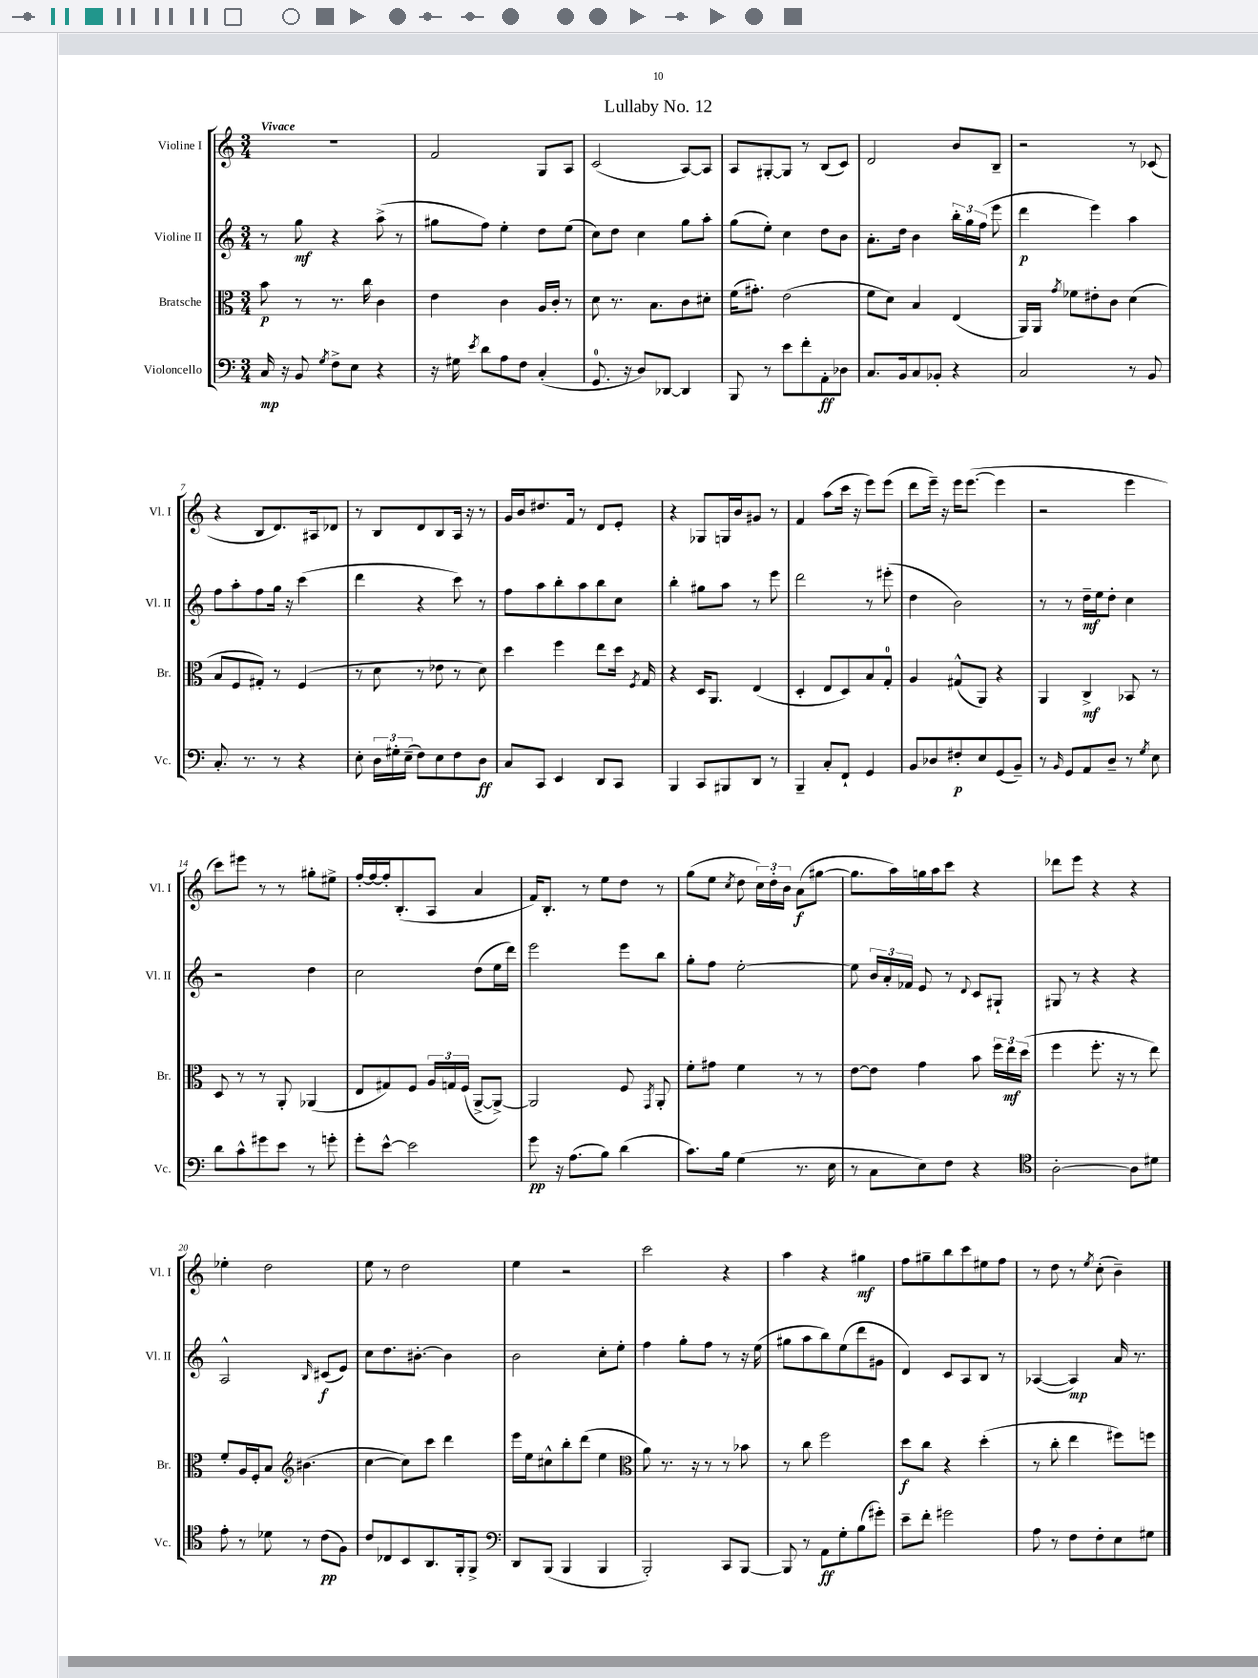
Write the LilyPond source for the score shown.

\header { title = "Lullaby No. 12" }
<<
\new StaffGroup <<
\new Staff = "s0" \with { instrumentName = "Violine I" shortInstrumentName = "Vl. I" } {
    \clef treble \key c \major \numericTimeSignature \time 3/4 \tempo "Vivace"
    \autoBeamOff R2. |
    f'2 g8[ a8] |
    c'2( a8[~) a8] |
    a8[ gis8~-. gis8] r8 b8[( c'8]) |
    d'2 b'8[ b8]-- |
    r2 r8 ces'8( |
    r4 b8[ d'8.) ais16 des'8] |
    r8 b8[ d'8 b8 a16] r16 r8 |
    g'16[ b'16 dis''8. f'16] r8 d'8[ e'8]-. |
    r4 ges8[ g16 b'16 gis'8] r8 |
    f'4 a''8[( c'''16] r16 e'''8[) e'''8]( |
    d'''8[ e'''16]--) r16 e'''16[ e'''8.]~( e'''4 |
    r2 e'''4 |
    c'''8[) eis'''8] r8 r8 gis''8[-. eis''8]-> |
    f''16[~-. f''16~ f''16-. b8.-.( a8] a'4 |
    f'16[) b8.]-. r8 e''8[ d''8] r8 |
    g''8[( e''8] \acciaccatura { c''8 } d''8 \tuplet 3/2 { c''16[) d''16-. b'16] } a'8[\f( gis''8]~ |
    gis''8.[ a''16) g''16 a''16 c'''8] r4 |
    des'''8[ e'''8] r4 r4 |
    ees''4-. d''2 |
    e''8 r8 d''2 |
    e''4 r2 |
    c'''2 r4 |
    a''4 r4 gis''4\mf |
    f''8[ gis''8-- b''8 c'''8 eis''8 f''8] |
    r8 d''8 r8 \acciaccatura { e''8 } c''8-.( b'4--) \bar "|." |
}
\new Staff = "s1" \with { instrumentName = "Violine II" shortInstrumentName = "Vl. II" } {
    \clef treble \key c \major \numericTimeSignature \time 3/4
    \autoBeamOff r8 g''8\mf r4 a''8->( r8 |
    gis''8[ f''8]) e''4-. d''8[ e''8]( |
    c''8[) d''8] c''4 g''8[ a''8]-. |
    g''8[( e''8]-.) c''4 d''8[ b'8] |
    a'8.[-. d''16] b'4 \tuplet 3/2 { b''16[-. g''16 f''16]( } e'''8 |
    d'''4\p e'''4) a''4 |
    f''8[ a''8-. f''8 g''16] r16 c'''4( |
    d'''4 r4 c'''8) r8 |
    f''8[ a''8 b''8-. a''8 b''8 c''8] |
    b''4-. gis''8[ a''8] r8 e'''8 |
    d'''2 r8 eis'''8-.( |
    d''4 b'2) |
    r8 r8 d''16[--\mf e''16 d''8]-. c''4 |
    r2 d''4 |
    c''2 d''8[( e''16 d'''16]) |
    e'''2 e'''8[ b''8] |
    g''8[-. f''8] e''2~-. |
    e''8 \tuplet 3/2 { b'16[ a'16-. fes'16] } e'8 r8 \appoggiatura { d'8 } c'8[ gis8]-! |
    gis8 r8 r4 r4 |
    a2-^ \grace { b16 } cis'8[\f( e'8]) |
    c''8[ d''8. bis'8.]~-. bis'4 |
    b'2 c''8[-. e''8]-. |
    f''4 g''8[-. f''8] r8 r16 e''16( |
    gis''8[ a''8 b''8) e''8( d'''8 gis'8] |
    d'4) c'8[ a8 b8] r8 |
    aes4~( aes4\mp) a'16 r8. \bar "|." |
}
\new Staff = "s2" \with { instrumentName = "Bratsche" shortInstrumentName = "Br." } {
    \clef alto \key c \major \numericTimeSignature \time 3/4
    \autoBeamOff b'8\p r8 r8. c''16 c'4 |
    e'4 c'4 a16[ c'16]-. r8 |
    d'8 r8. b8.[ c'8 dis'8]-. |
    f'16[( gis'8.]-.) e'2( |
    f'8[ d'8]) b4 e4( |
    a,16[) a,16] \acciaccatura { g'8 } fes'8[ eis'8-. c'8] d'4( |
    b8[ f8 gis8]-.) r8 f4( |
    r8 d'8 r8 ees'8 r8 d'8) |
    d''4 f''4 e''8[ d''16] \acciaccatura { f8 } g16 |
    r4 d16[ a,8.] e4( |
    d4-. e8[ d8) b8 g8]-0-. |
    a4 gis8[-^( a,8]) r4 |
    a,4 c4->\mf bes,8 r8 |
    d8 r8 r8 a,8-. aes,4( |
    e8[ gis8) f8] \tuplet 3/2 { a16[ g16 f16]( } a,8[~-> a,8]~->) |
    a,2 f8 \acciaccatura { g,8 } a,8-. |
    f'8[-. gis'8] f'4 r8 r8 |
    e'8[~ e'8] g'4 b'8 \tuplet 3/2 { f''16[ e''16\mf d''16]( } |
    f''4 f''8.-. r16 r8 e''8) |
    f'8[-. a16 f16-. b8] \clef treble bis'4.( |
    c''4~ c''8[) c'''8] d'''4 |
    e'''16[ e''16 cis''8-^ b''8-. d'''8]( e''4 |
    \clef alto a'8) r8. r16 r8 r8 bes'8 |
    r8 c''8 f''2 |
    d''8[\f c''8] r4 d''4-.( |
    r8 c''8-. e''4 fis''8[) f''8] \bar "|." |
}
\new Staff = "s3" \with { instrumentName = "Violoncello" shortInstrumentName = "Vc." } {
    \clef bass \key c \major \numericTimeSignature \time 3/4
    \autoBeamOff c16\mp r16 b,8 \acciaccatura { g8 } f8[-> e8] r4 |
    r16 gis16 \acciaccatura { e'8 } d'8[ a8 f8] c4-.( |
    g,8.-0 r16 d8[) des,8]~ des,4 |
    b,,8 r8 e'8[ f'8-. a,8-.\ff des8] |
    c8.[ b,16 c8 bes,8]-. r4 |
    c2 r8 b,8 |
    c8.-. r8. r8 r4 |
    e8-. \tuplet 3/2 { d16[ gis16-. e16]--( } f8[) e8 f8 d8]\ff |
    c8[ c,8] e,4 d,8[ c,8] |
    b,,4 c,8[ bis,,8 d,8] r8 |
    b,,4-- c8[-. f,8]-! g,4 |
    b,8[ des8 fis8-.\p e8 g,8( b,8]--) |
    r8 \grace { b,16 } g,8[ a,8 d8]-- r8 \acciaccatura { g8 } e8 |
    d'8[ c'8-^ gis'8 e'8] r8 g'8-. |
    g'8[-. e'8]~-^ e'2 |
    g'8\pp r16 a8.[( b8]) d'4( |
    c'8.[) b16] g4( r8. e16 |
    r8 c8[ e8) f8] r4 |
    \clef tenor a2~-. a8[ dis'8] |
    e'8-. r8 des'8 r8 c'8[\pp( f8]) |
    c'8[ ces8 b,8 a,8. f,16-. f,8]-> |
    \clef bass d,8[ b,,8]( b,,4 b,,4 |
    b,,2-.) c,8[ b,,8]~ |
    b,,8 r8 a,8[\ff g8-. b8( gis'8]-.) |
    e'8[-- f'8]-. gis'2 |
    a8 r8 f8[ f8-. e8 gis8] \bar "|." |
}
>>
>>
